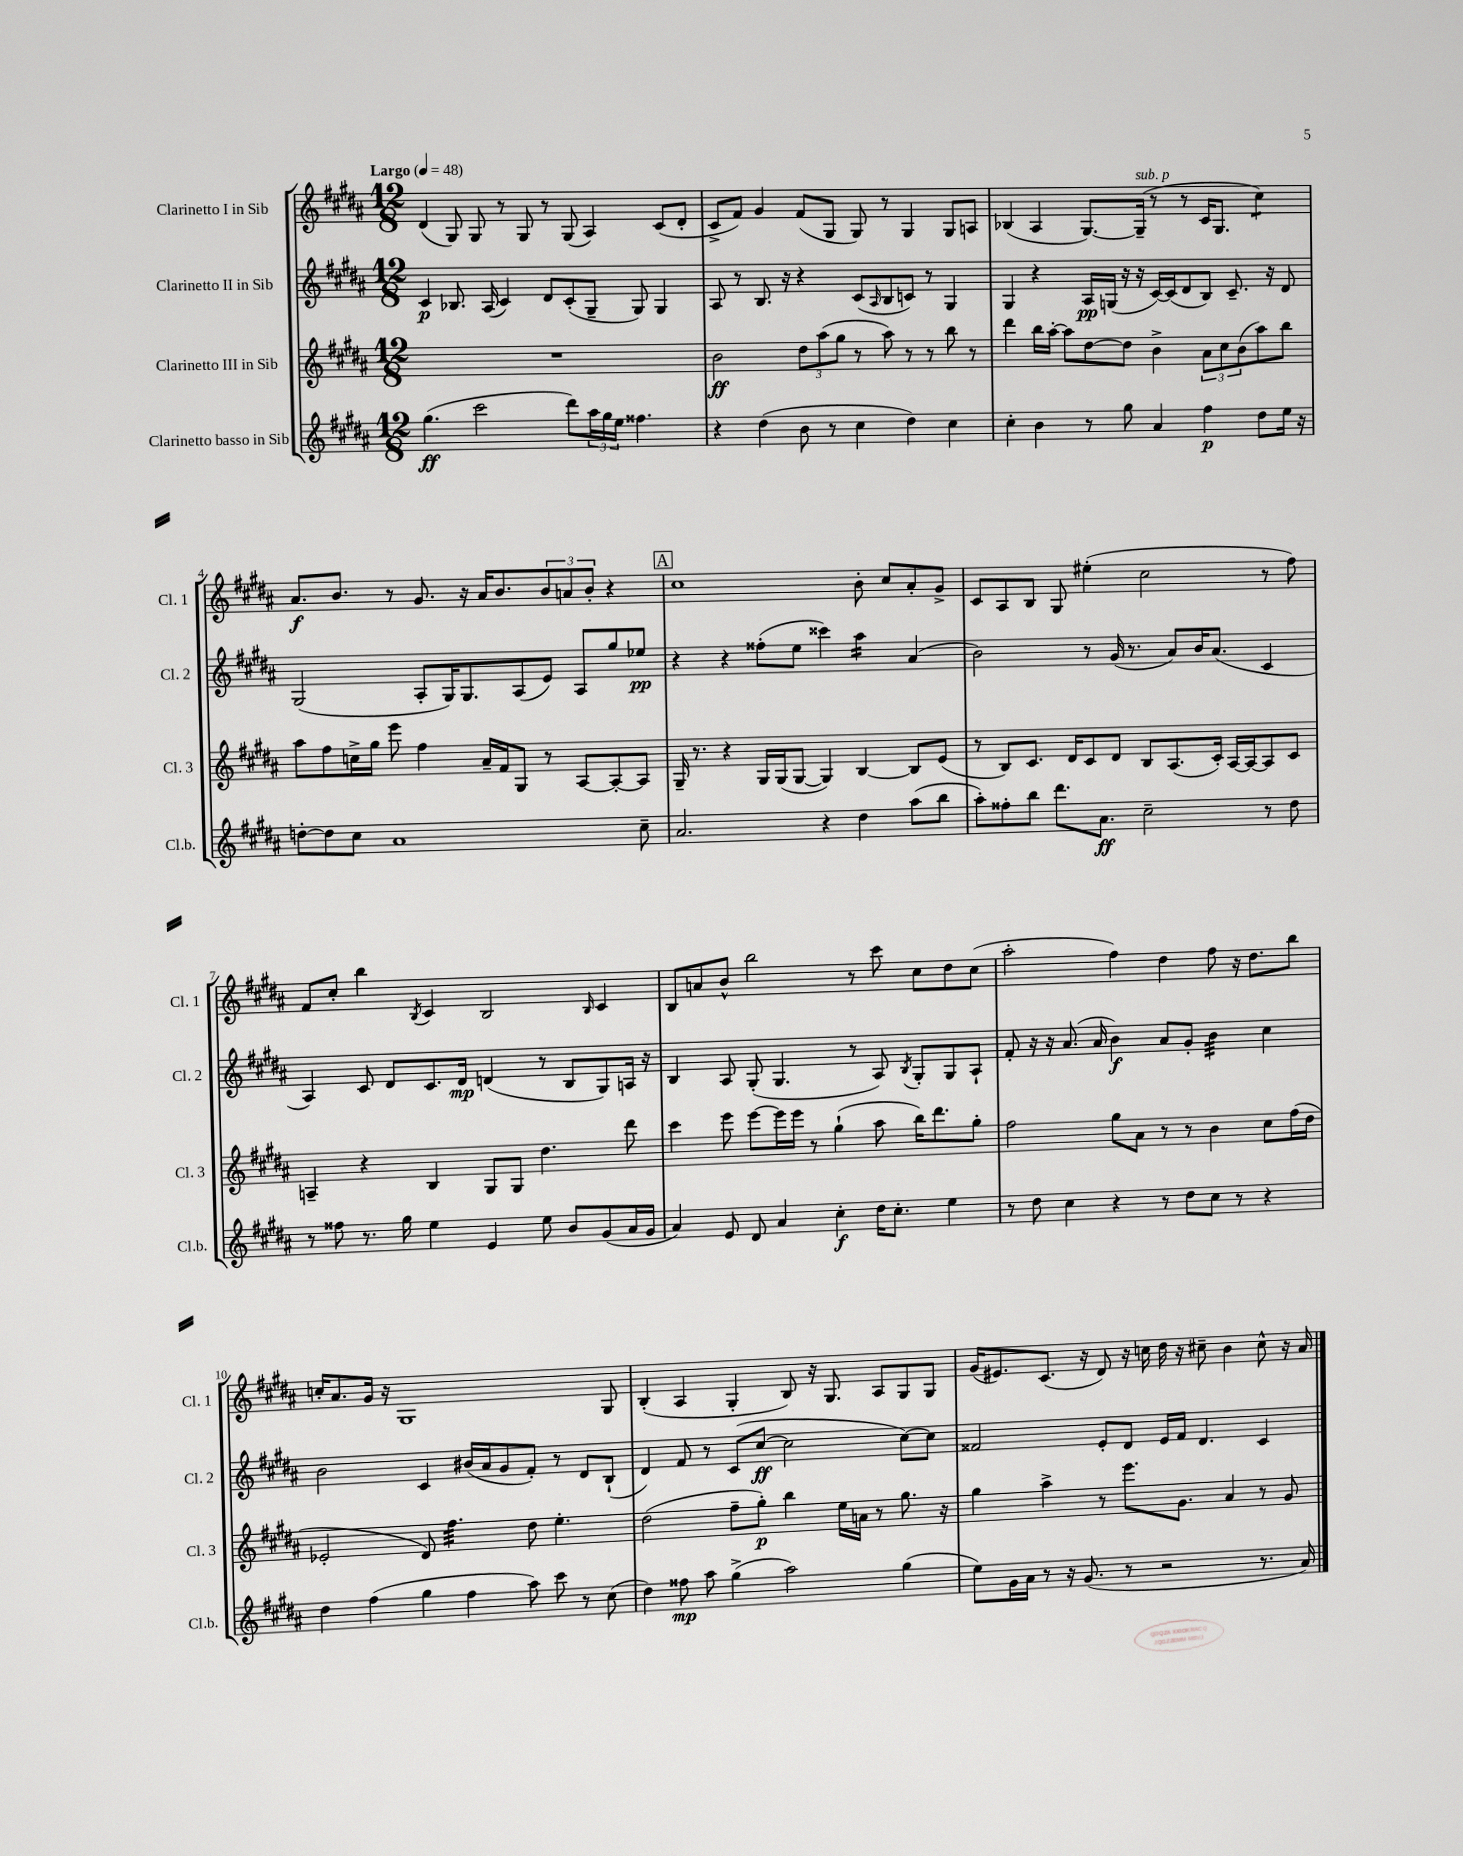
<<
\new StaffGroup <<
\new Staff = "s0" \with { instrumentName = "Clarinetto I in Sib" shortInstrumentName = "Cl. 1" } {
    \clef treble \key b \major \numericTimeSignature \time 12/8 \tempo "Largo" 4 = 48
    dis'4( gis8) gis8 r8 gis8 r8 gis8( ais4) cis'8( dis'8-. |
    cis'8-> fis'8) gis'4 fis'8( gis8 gis8) r8 gis4 gis8 a8 |
    bes4( ais4 gis8.~) gis16--^\markup { \italic "sub. p" }( r8 r8 cis'16 gis8. cis''4:8) |
    ais'8.\f b'8. r8 gis'8. r16 ais'16 b'8. \tuplet 3/2 { b'8 a'8 b'8-. } r4 |
    \mark \markup { \box "A" } cis''1 b'8-. cis''8 ais'8-. gis'8-> |
    cis'8 ais8 b8 gis8 eis''4-.( cis''2 r8 fis''8) |
    fis'8 cis''8-. b''4 \acciaccatura { b8 } cis'4 b2 \grace { b16 } cis'4 |
    b8 a'8 b'8-^ b''2 r8 cis'''8 cis''8 dis''8 cis''8( |
    ais''2-. fis''4) dis''4 fis''8 r16 dis''8. b''8 |
    c''16-. ais'8. gis'16 r16 gis1 gis8 |
    b4-.( ais4 gis4-. b8) r16 gis8. ais8 gis8 gis8 |
    gis'16( eis'8.) cis'8.( r16 dis'8) r16 c''16 dis''16 r16 cis''8-- b'4 cis''8-^ r16 ais'16 \bar "|." |
}
\new Staff = "s1" \with { instrumentName = "Clarinetto II in Sib" shortInstrumentName = "Cl. 2" } {
    \clef treble \key b \major \numericTimeSignature \time 12/8
    cis'4\p bes8. ais16( cis'4) dis'8 cis'8-.( gis8-- gis8) gis4 |
    ais8 r8 b8. r16 r4 cis'8( \grace { ais16 } b8 c'8) r8 gis4 |
    gis4 r4 ais16\pp g16( r16 r16 cis'16~) cis'16( dis'8 b8) cis'8.-- r16 dis'8 |
    gis2( ais8-. gis16) gis8. ais8( e'8) ais8 gis''8 ees''8\pp |
    \mark \markup { \box "A" } r4 r4 fisis''8-.( e''8 cisis'''4) ais''4:16 ais'4( |
    b'2) r8 gis'16( r8. ais'8) b'16 ais'8.( cis'4 |
    ais4) cis'8 dis'8 cis'8. dis'16\mp d'4( r8 b8 gis8) a16 r16 |
    b4 ais8 gis8-.( gis4. r8 ais8) \acciaccatura { b8 } gis8-. gis8 ais8-! |
    fis'8-. r16 r16 ais'8.( ais'16 b'4\f) ais'8 gis'8-. b'4:32 cis''4 |
    b'2 cis'4 bis'16( ais'16 gis'8 fis'8-.) r8 dis'8 b8-!( |
    dis'4) fis'8 r8 cis'8( cis''8~\ff cis''2 cis''8~) cis''8 |
    fisis'2 e'8-. dis'8 e'16 fisis'16 dis'4. cis'4 \bar "|." |
}
\new Staff = "s2" \with { instrumentName = "Clarinetto III in Sib" shortInstrumentName = "Cl. 3" } {
    \clef treble \key b \major \numericTimeSignature \time 12/8
    R1. |
    b'2\ff \tuplet 3/2 { dis''8 ais''8( gis''8 } r8 ais''8) r8 r8 b''8 r8 |
    dis'''4 b''16 ais''16~-. ais''8 dis''8~ dis''8 b'4-> \tuplet 3/2 { ais'8 cis''8 b'8( } ais''8) b''8 |
    ais''8 fis''8 c''16-> gis''16 e'''8 fis''4 ais'16-- fis'16 gis8 r8 ais8~ ais8~-. ais8 |
    \mark \markup { \box "A" } gis16-- r8. r4 gis16 gis16( gis8~ gis4) b4~ b8 e'8( |
    r8 b8) cis'8. dis'16 cis'8 dis'8 b8 ais8.( cis'16-.) ais16~ ais16~ ais8 cis'8 |
    a4-- r4 b4 gis8 gis8 dis''4. dis'''8 |
    cis'''4 e'''8 e'''8~ e'''16 e'''16 r8 gis''4-!( ais''8 b''16) dis'''8. gis''8-. |
    fis''2 gis''8 ais'8 r8 r8 b'4 cis''8 fis''16( dis''16 |
    ees'2-. dis'8) fis''4.:32 dis''8 e''4.-. |
    dis''2( fis''8-- gis''8-.\p) b''4 e''16 a'16 r8 gis''8. r16 |
    gis''4 ais''4-> r8 e'''8. gis'8. ais'4 r8 gis'8 \bar "|." |
}
\new Staff = "s3" \with { instrumentName = "Clarinetto basso in Sib" shortInstrumentName = "Cl.b." } {
    \clef treble \key b \major \numericTimeSignature \time 12/8
    gis''4.\ff( cis'''2 dis'''8) \tuplet 3/2 { ais''16 gis''16 e''16 } fisis''4. |
    r4 dis''4( b'8 r8 cis''4 dis''4) cis''4 |
    cis''4-. b'4 r8 gis''8 ais'4 fis''4\p dis''8 e''16 r16 |
    d''8~-. d''8 cis''8 ais'1 cis''8-- |
    \mark \markup { \box "A" } ais'2. r4 dis''4 ais''8( b''8 |
    ais''8-.) fisis''8-. b''8 dis'''8. ais'8.\ff cis''2-- r8 dis''8 |
    r8 fisis''8 r8. gis''16 e''4 e'4 e''8 b'8 gis'8( ais'16 gis'16 |
    ais'4) e'8 dis'8 ais'4 cis''4-.\f dis''16 cis''8.-. e''4 |
    r8 dis''8 cis''4 r4 r8 dis''8 cis''8 r8 r4 |
    dis''4 fis''4( gis''4 fis''4 ais''8) cis'''8 r8 cis''8( |
    dis''4) fisis''8\mp ais''8 gis''4->( ais''2) gis''4( |
    e''8) gis'16 ais'16 r8 r16 gis'8.( r8 r2 r8. ais'16) \bar "|." |
}
>>
>>
